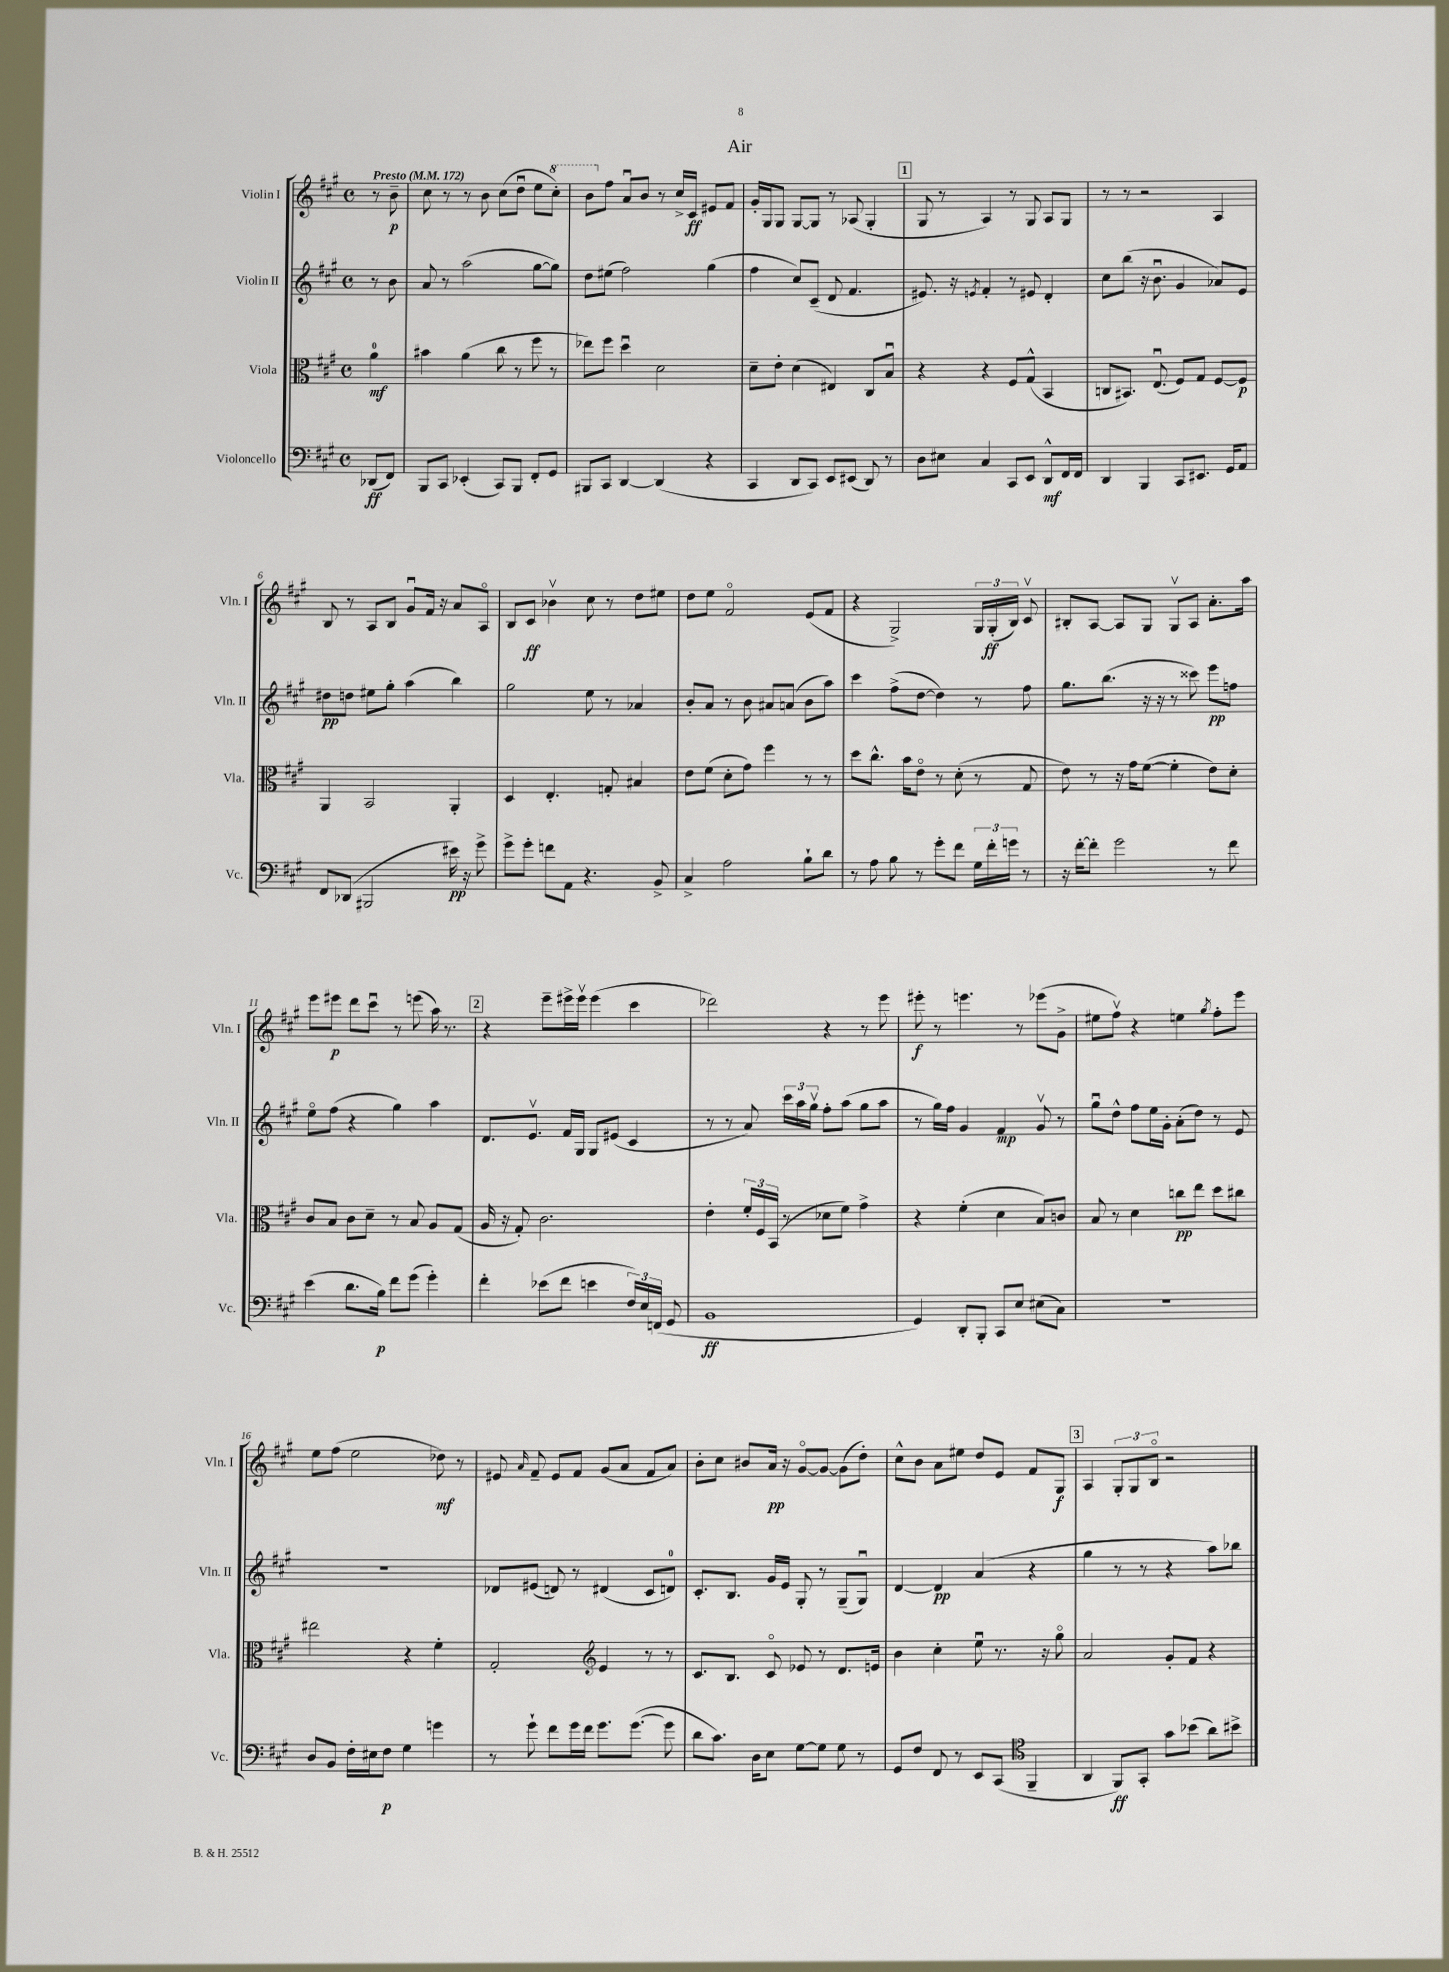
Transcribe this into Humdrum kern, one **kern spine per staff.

**kern	**dynam	**kern	**dynam	**kern	**dynam	**kern	**dynam
*part4	*part4	*part3	*part3	*part2	*part2	*part1	*part1
*staff4	*staff4	*staff3	*staff3	*staff2	*staff2	*staff1	*staff1
*I"Violoncello	*	*I"Viola	*	*I"Violin II	*	*I"Violin I	*
*I'Vc.	*	*I'Vla.	*	*I'Vln. II	*	*I'Vln. I	*
*clefF4	*	*clefC3	*	*clefG2	*	*clefG2	*
*k[f#c#g#]	*	*k[f#c#g#]	*	*k[f#c#g#]	*	*k[f#c#g#]	*
*M4/4	*	*M4/4	*	*M4/4	*	*M4/4	*
*met(c)	*	*met(c)	*	*met(c)	*	*met(c)	*
*MM172	*	*MM172	*	*MM172	*	*MM172	*
=	=	=	=	=	=	=	=
!	!	!	!	!	!	!LO:TX:a:B:t=Presto	!
(8DD-X/L	ff	4a\	mf	8r	.	8r	.
8FF#/J)	.	.	.	8b\	.	8b~\	p
=1	=1	=1	=1	=1	=1	=1	=1
8BBB/L	.	4b#X\	.	8a/	.	8cc#\	.
8CC#/J	.	.	.	8r	.	8r	.
(4EE-X'/	.	(4a\	.	(2aa\	.	8r	.
.	.	.	.	.	.	8b\	.
8CC#/L)	.	8cc#\	.	.	.	(8cc#\L	.
8BBB/J	.	8r	.	.	.	8ddu\J	.
8FF#'/L	.	8ff#\	.	[8gg#\L	.	8ee\L	.
*	*	*	*	*	*	*8va	*
8GG#/J	.	8r	.	8gg#\J])	.	8ccc#'\J)	.
=2	=2	=2	=2	=2	=2	=2	=2
8BBB#X/L	.	8ee-X\L)	.	8dd\L	.	8bb\L	.
*	*	*	*	*	*	*X8va	*
8CC#/J	.	8ff#\J	.	(8ee#X\J	.	8ff#\J	.
[4DD/	.	4ddu\	.	2ff#\)	.	8au/L	.
.	.	.	.	.	.	8b/J	.
(4DD/]	.	2d\	.	.	.	8r	.
.	.	.	.	.	.	16cc#^/LL	.
.	.	.	.	.	.	16c#/JJ	ff
4r	.	.	.	(4gg#\	.	8e#X/L	.
.	.	.	.	.	.	8f#/J	.
=3	=3	=3	=3	=3	=3	=3	=3
4CC#/	.	8d~\L	.	4ff#\	.	16g#'/LL	.
.	.	.	.	.	.	16G#/J	.
.	.	8e'\J	.	.	.	8G#/J	.
8DD/L	.	(4d\	.	8cc#/L)	.	[8G#/L	.
8CC#/J)	.	.	.	(8c#~/J	.	8G#/J]	.
8EE/L	.	4E#X/)	.	8d/	.	8r	.
(8EE#X/J	.	.	.	4.f#/	.	(8A-X/	.
8DD/)	.	8C#/L	.	.	.	4G#'/	.
8r	.	8Bu/J	.	.	.	.	.
!!LO:REH:place=s1:t=1
=4	=4	=4	=4	=4	=4	=4	=4
8D\L	.	4r	.	8.e#X/)	.	8G#/	.
8E#X\J	.	.	.	.	.	8r	.
.	.	.	.	16r	.	.	.
.	.	.	.	8qen/	.	.	.
4C#/	.	4r	.	4f#'/	.	4A/)	.
8CC#/L	.	8F#/L	.	8r	.	8r	.
8EE/J	.	(8G#^^/J	.	8e#X/	.	8G#/	.
8DD^^/L	mf	4BB/	.	4d'/	.	8A/L	.
16FF#/L	.	.	.	.	.	8G#/J	.
16FF#/JJ	.	.	.	.	.	.	.
=5	=5	=5	=5	=5	=5	=5	=5
4DD/	.	8Cn/L	.	8cc#\L	.	8r	.
.	.	8.BB#X/J)	.	(8bb\J	.	8r	.
4BBB/	.	.	.	16r	.	2r	.
.	.	(8.Eu/	.	8.bu\	.	.	.
8CC#/L	.	8F#/L)	.	4g#/	.	.	.
8.EE#X/J	.	8G#/J	.	.	.	.	.
.	.	[8F#/L	.	8a-X/L)	.	4A/	.
16GG#/KL	.	.	.	.	.	.	.
8AA/J	.	8F#/J]	p	8e/J	.	.	.
!!LO:LB:g=z
=6	=6	=6	=6	=6	=6	=6	=6
8FF#/L	.	4AA/	.	8dd#X\L	pp	8B/	.
(8DD-X/J	.	.	.	8ddn\J	.	8r	.
2BBB#X/	.	2BB/	.	8ee#X\L	.	8A/L	.
.	.	.	.	8gg#'\J	.	8B/J	.
.	.	.	.	(4aa\	.	8g#u/L	.
.	.	.	.	.	.	16f#/Jk	.
.	.	.	.	.	.	16r	.
16e#X\)	pp	4AA'/	.	4bb\)	.	8a/L	.
16r	.	.	.	.	.	.	.
8g#^\	.	.	.	.	.	8A/J	.
=7	=7	=7	=7	=7	=7	=7	=7
8g#^\L	.	4D/	.	2gg#\	.	8B/L	.
8g#'\J	.	.	.	.	.	8c#/J	ff
8fn\L	.	4.E'/	.	.	.	4b-Xv\	.
8AA\J	.	.	.	.	.	.	.
4.r	.	.	.	8ee\	.	8cc#\	.
.	.	8Gn'/	.	8r	.	8r	.
.	.	4B#X/	.	4a-X/	.	8dd\L	.
8BB^/	.	.	.	.	.	8ee#X\J	.
=8	=8	=8	=8	=8	=8	=8	=8
4C#^/	.	8e\L	.	8b'/L	.	8dd\L	.
.	.	(8f#\J	.	8a/J	.	8ee\J	.
2A\	.	8d'\L	.	8r	.	2f#/	.
.	.	8g#\J)	.	8b\	.	.	.
.	.	4ff#\	.	8a#X/L	.	.	.
.	.	.	.	(8an/J	.	.	.
8B`\L	.	8r	.	8b\L	.	(8e/L	.
8d\J	.	8r	.	8aa\J)	.	8f#/J	.
=9	=9	=9	=9	=9	=9	=9	=9
8r	.	8dd\L	.	4ccc#\	.	4r	.
8A\	.	8.cc#^^\J	.	.	.	.	.
8B\	.	.	.	(8ff#^\L	.	2G#^/)	.
.	.	16b\KL	.	.	.	.	.
8r	.	8e\J	.	[8dd\J	.	.	.
8g#'\L	.	8r	.	4dd\])	.	.	.
8f#\J	.	(8d'\	.	.	.	.	.
24G#\LL	.	8r	.	8r	.	24G#/LL	.
24f#'\	.	.	.	.	.	(24G#'/	ff
24gn\JJ	.	.	.	.	.	24B/JJ)	.
8r	.	8G#/	.	8ff#\	.	8c#v/	.
=10	=10	=10	=10	=10	=10	=10	=10
16r	.	8e\)	.	8.gg#\L	.	8B#X'/L	.
[16f#'\KL	.	.	.	.	.	.	.
8f#'\J]	.	8r	.	.	.	[8A/J	.
.	.	.	.	(8.bb\J	.	.	.
2g#\	.	16r	.	.	.	8A/L]	.
.	.	16g#\KL	.	.	.	.	.
.	.	([8f#\J	.	16r	.	8G#/J	.
.	.	.	.	16r	.	.	.
.	.	4f#'\]	.	8r	.	8G#v/L	.
.	.	.	.	8ccc##X\)	.	8A/J	.
8r	.	8e\L)	.	8eee\L	pp	8.a'\L	.
8f#\	.	8d'\J	.	8ffn\J	.	.	.
.	.	.	.	.	.	16aa\Jk	.
!!LO:LB:g=z
=11	=11	=11	=11	=11	=11	=11	=11
(4e\	.	8c#/L	.	8ee\L	.	8eee\L	.
.	.	8B/J	.	(8ff#\J	.	8eee#X\J	p
8.d\L	.	8c#\L	.	4r	.	8ddd\L	.
.	.	8d~\J	.	.	.	8ccc#u\J	.
16B\Jk)	p	.	.	.	.	.	.
8f#\L	.	8r	.	4gg#\)	.	8r	.
(8g#\J	.	8B/	.	.	.	(8eeen\	.
4g#'\)	.	8A/L	.	4aa\	.	16aa\)	.
.	.	.	.	.	.	8.r	.
.	.	(8G#/J	.	.	.	.	.
!!LO:REH:place=s1:t=2
=12	=12	=12	=12	=12	=12	=12	=12
4f#'\	.	16A/	.	8.d/L	.	4r	.
.	.	16r	.	.	.	.	.
.	.	8G#'/)	.	.	.	.	.
.	.	.	.	8.ev/J	.	.	.
(8e-X\L	.	2.c#\	.	.	.	8eee~\L	.
8f#\J	.	.	.	16f#/LL	.	16eee#X^\L	.
.	.	.	.	16G#/JJ	.	16eee#v\JJ	.
4en\	.	.	.	8G#/L	.	(4eee#\	.
.	.	.	.	(8e#X/J	.	.	.
24F#/LL)	.	.	.	4c#/	.	4ccc#\	.
24E/	.	.	.	.	.	.	.
(24FFn/JJ	.	.	.	.	.	.	.
8GG#/	.	.	.	.	.	.	.
=13	=13	=13	=13	=13	=13	=13	=13
1BB	ff	4e'\	.	8r	.	2ddd-X\)	.
.	.	.	.	8r	.	.	.
.	.	24f#'/LL	.	8a/)	.	.	.
.	.	24F#/	.	.	.	.	.
.	.	(24BB/JJ	.	.	.	.	.
.	.	8r	.	24ccc#\LL	.	.	.
.	.	.	.	24aa\	.	.	.
.	.	.	.	24gg#v\JJ	.	.	.
.	.	8d-X\L	.	8ff#'\L	.	4r	.
.	.	8f#\J)	.	(8aa\J	.	.	.
.	.	4g#^\	.	8gg#\L	.	8r	.
.	.	.	.	8aa\J	.	8eee\	.
=14	=14	=14	=14	=14	=14	=14	=14
4GG#/)	.	4r	.	8r	.	8eee#X'\	f
.	.	.	.	16gg#\LL)	.	8r	.
.	.	.	.	16ff#\JJ	.	.	.
8DD'/L	.	(4f#'\	.	4g#/	.	4.eeen\	.
8BBB'/J	.	.	.	.	.	.	.
8CC#/L	.	4d\	.	4f#/	mp	.	.
8E/J	.	.	.	.	.	8r	.
(8E#X\L	.	8B/L)	.	8g#v/	.	(8eee-X\L	.
8C#\J)	.	8cn/J	.	8r	.	8g#^\J	.
=15	=15	=15	=15	=15	=15	=15	=15
1r	.	8B/	.	8gg#u\L	.	8ee#X\L	.
.	.	8r	.	8dd^^\J	.	8ff#v\J)	.
.	.	4d\	.	8ff#\L	.	4r	.
.	.	.	.	16ee\L	.	.	.
.	.	.	.	16g#'\JJ	.	.	.
.	.	8ccn\L	pp	(8a'\L	.	4een\	.
.	.	8ee\J	.	8dd\J)	.	.	.
.	.	.	.	.	.	8qgg#/	.
.	.	8dd\L	.	8r	.	8ff#'\L	.
.	.	8cc#X\J	.	8e/	.	8eee\J	.
!!LO:LB:g=z
=16	=16	=16	=16	=16	=16	=16	=16
8D/L	.	2ee#X\	.	1r	.	8ee\L	.
8BB/J	.	.	.	.	.	(8ff#\J	.
16F#'\LL	.	.	.	.	.	2ee\	.
16E#X\J	.	.	.	.	.	.	.
8F#\J	p	.	.	.	.	.	.
4G#\	.	4r	.	.	.	.	.
4gn\	.	4f#'\	.	.	.	8dd-X\)	mf
.	.	.	.	.	.	8r	.
=17	=17	=17	=17	=17	=17	=17	=17
8r	.	2G#'/	.	8d-X/L	.	8e#X/	.
.	.	.	.	.	.	16qqa/	.
8g#`\	.	.	.	(8e#X/J	.	8f#~/	.
8f#\L	.	.	.	8dn/)	.	8e#/L	.
16g#\L	.	.	.	8r	.	8f#/J	.
16f#\JJ	.	.	.	.	.	.	.
*	*	*clefG2	*	*	*	*	*
8.g#\L	.	4e/	.	(4d#X/	.	(8g#/L	.
.	.	.	.	.	.	8a/J	.
([8.g#\J	.	.	.	.	.	.	.
.	.	8r	.	8c#/L	.	8f#/L	.
8g#\]	.	8r	.	8dn/J)	.	8a/J)	.
=18	=18	=18	=18	=18	=18	=18	=18
8d\L	.	8.c#/L	.	8.c#'/L	.	8b'\L	.
8.c#\J)	.	.	.	.	.	8cc#\J	.
.	.	8.B/J	.	8.B/J	.	.	.
.	.	.	.	.	.	8b#X/L	.
16D\KL	.	.	.	.	.	.	.
8E\J	.	8c#/	.	16g#/LL	.	16a/Jk	pp
.	.	.	.	16e/JJ	.	16r	.
[8G#\L	.	8e-X/	.	8G#'/	.	[8g#/L	.
8G#\J]	.	8r	.	8r	.	8g#/J_	.
8G#\	.	8.d/L	.	(8G#~/L	.	(8g#\L]	.
8r	.	.	.	8G#u/J)	.	8dd'\J)	.
.	.	16en/Jk	.	.	.	.	.
=19	=19	=19	=19	=19	=19	=19	=19
8GG#/L	.	4b\	.	[4d/	.	8cc#^^\L	.
8F#/J	.	.	.	.	.	8b\J	.
8FF#/	.	4cc#'\	.	4d/]	pp	8a\L	.
8r	.	.	.	.	.	8ee#X\J	.
8EE/L	.	8eeu\	.	(4a/	.	8dd/L	.
(8CC#/J	.	8.r	.	.	.	8e/J	.
*clefC4	*	*	*	*	*	*	*
4FF#~/	.	.	.	4r	.	8f#/L	.
.	.	16r	.	.	.	.	.
.	.	8gg#\	.	.	.	8G#/J	f
!!LO:REH:place=s1:t=3
=20	=20	=20	=20	=20	=20	=20	=20
4AA/	.	2a/	.	4gg#\	.	4A/	.
8FF#/L)	ff	.	.	8r	.	12G#'/L	.
.	.	.	.	.	.	12G#/	.
8GG#'/J	.	.	.	8r	.	.	.
.	.	.	.	.	.	12B/J	.
8g#\L	.	8g#'/L	.	4r	.	2r	.
(8b-X\J	.	8f#/J	.	.	.	.	.
8a\L)	.	4r	.	8aa\L)	.	.	.
8b#X^\J	.	.	.	8bb-X\J	.	.	.
==	==	==	==	==	==	==	==
*-	*-	*-	*-	*-	*-	*-	*-
